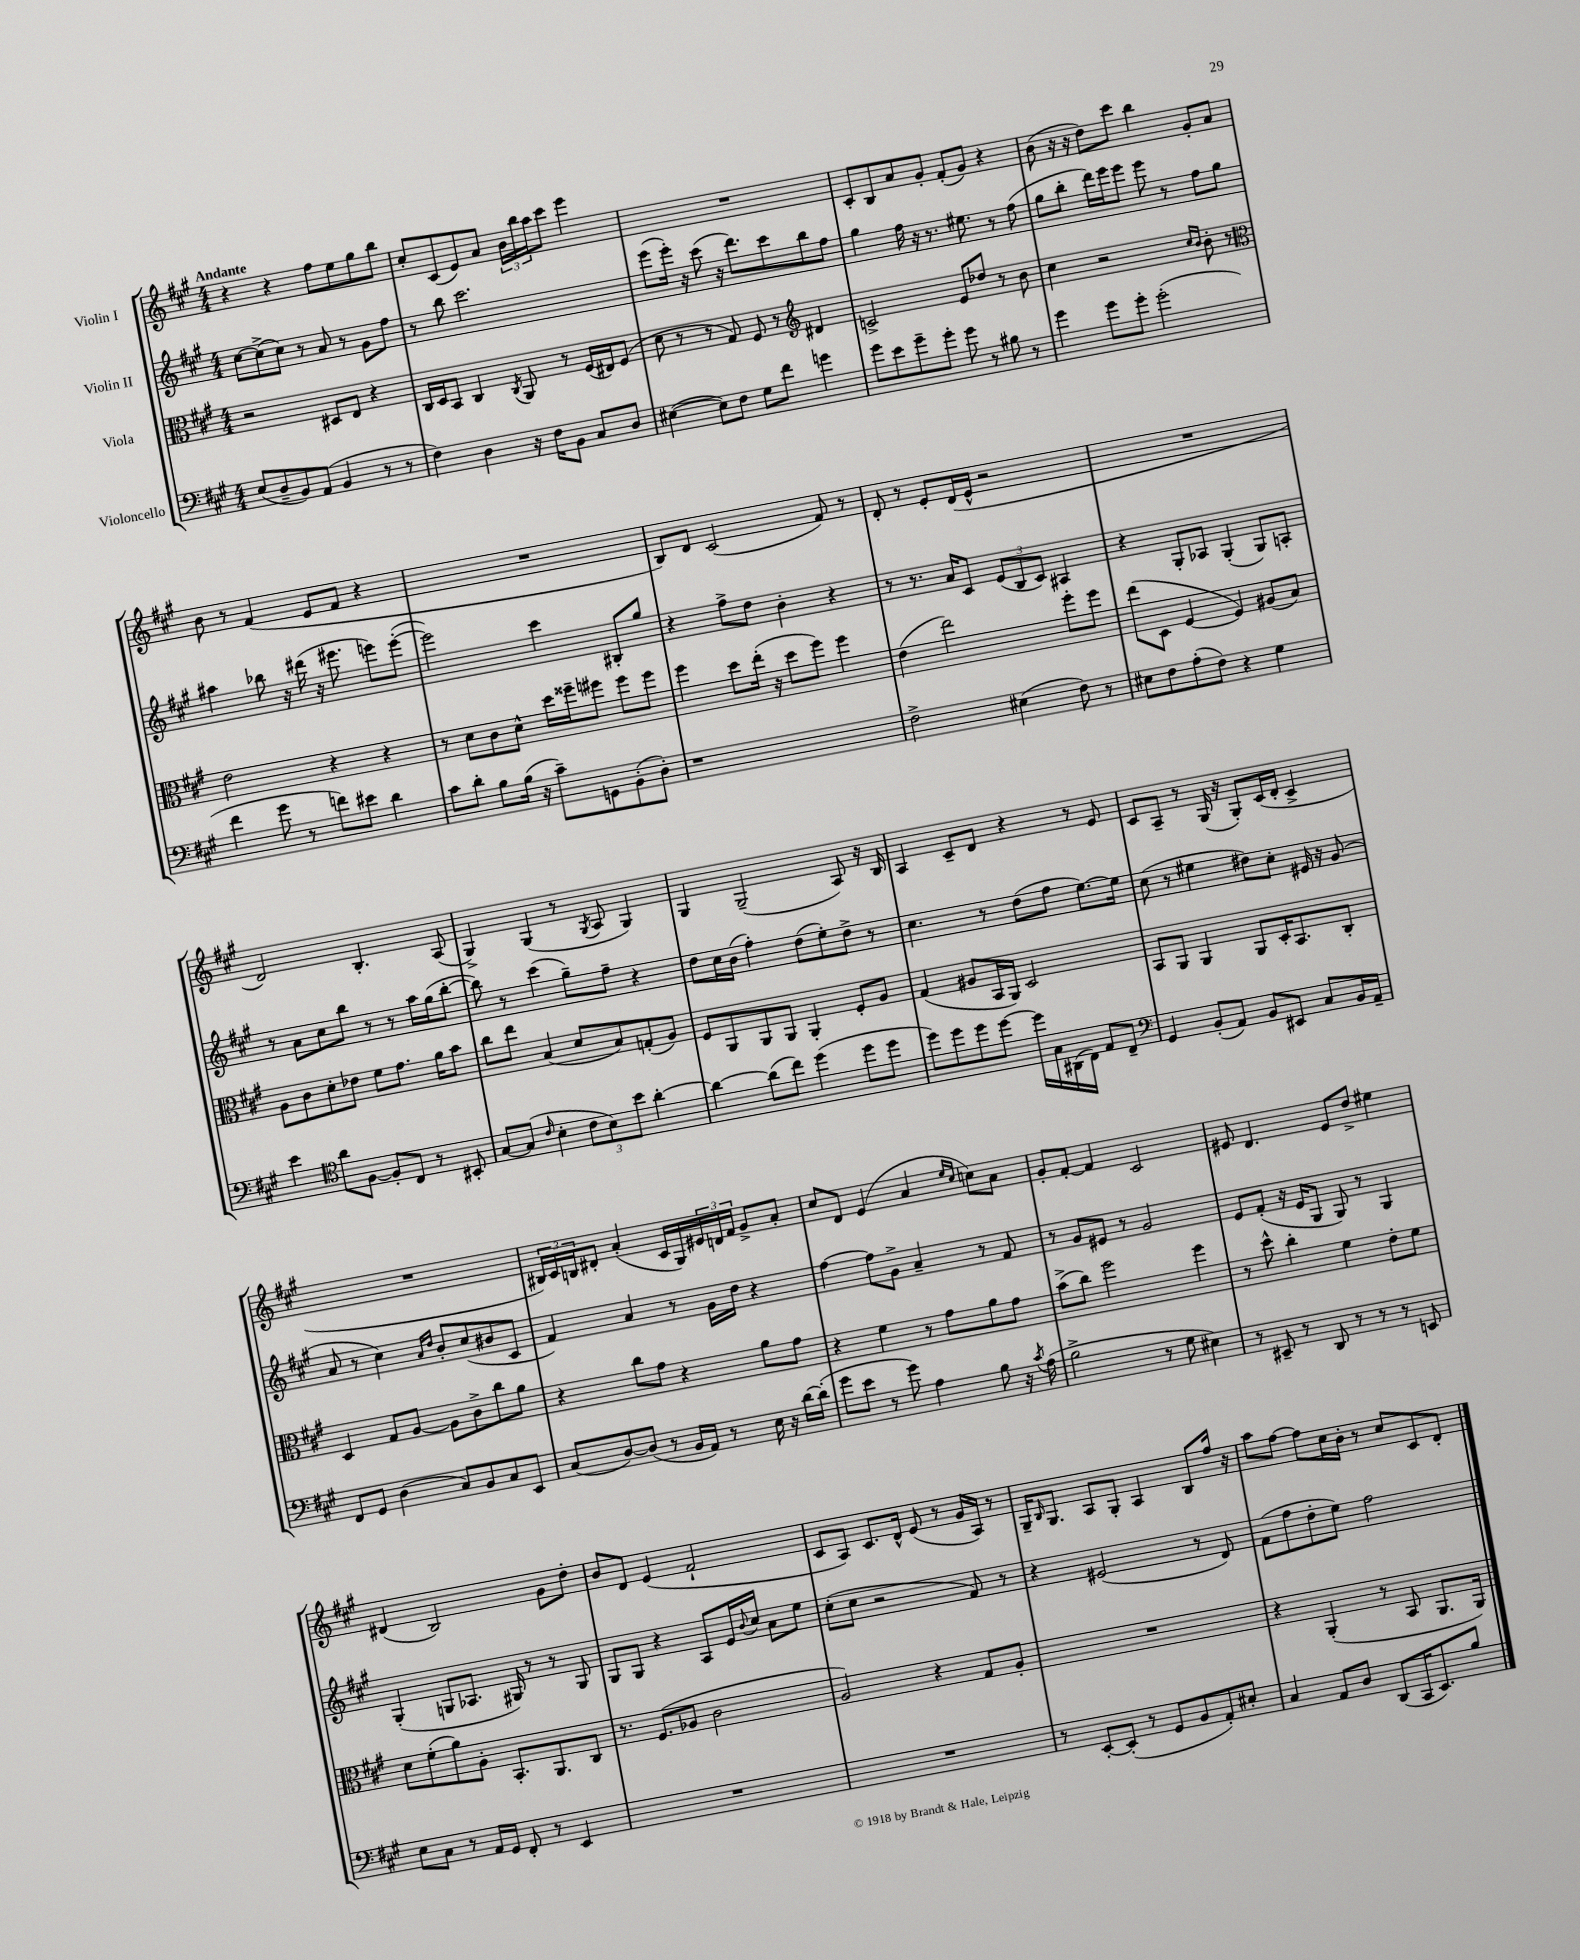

**kern	**kern	**kern	**kern
*staff4	*staff3	*staff2	*staff1
*clefF4	*clefC3	*clefG2	*clefG2
*k[f#c#g#]	*k[f#c#g#]	*k[f#c#g#]	*k[f#c#g#]
*M4/4	*M4/4	*M4/4	*M4/4
(8E	2r	[8cc#	4r
8D~	.	(8cc#^]	.
8BB)	.	8cc#)	4r
(8AA	.	8r	.
4BB	8D#	8a	8ff#
.	8E	8r	8ee
8r	4r	8g#	8gg#
8r	.	8ff#	8bb
=	=	=	=
4F#)	16C#	8r	8cc#'
.	16D	.	.
.	8BB	8bb	(8c#
4D	4C#	2.ccc#	8e)
.	.	.	8a
.	8qC#	.	.
16r	8AA	.	24b
.	.	.	24bb
16F#	.	.	.
.	.	.	24aa
8BB	8r	.	8ccc#
8C#	(16F#	.	4eee
.	16E#)	.	.
8D	(8F#	.	.
=	=	=	=
([4E#	8d	(8eee	1r
.	8r	16eee')	.
.	.	16r	.
8E#])	8r	(8ccc#	.
8F#	8G#)	16r	.
.	.	8.ddd)	.
8G#	8F#	.	.
8f#	8r	8ccc#	.
*	*clefG2	*	*
4g	4d#	8bb	.
.	.	8ff#	.
=	=	=	=
8g#	2c^	4gg#	8c#'
8e	.	.	8B
8g#~	.	16ff#	8a
.	.	16r	.
8g#'	.	8.r	8g#'
8g#	8e	.	(8f#'
.	.	8.ee#	.
8r	8dd-	.	8g#)
8B#	8r	8r	4r
8r	8b	(8ff#	.
=	=	=	=
4g#	4cc#	8gg#	(8b
.	.	8bb'	16r
.	.	.	16r
8g#	2r	16ddd)	8dd)
.	.	16eee	.
8g#'	.	8eee	8ccc#
(2g#'	.	8eee	4bb
.	.	8r	.
.	16qqcc#	.	.
.	16qqb	.	.
.	8b'	8ff#	8g#'
.	8r	8gg#	8a
=	=	=	=
*	*clefC3	*	*
4f#	2e	4aa#	8b
.	.	.	8r
8g#	.	8bb-	(4f#
8r	.	16r	.
.	.	(16ddd#	.
8f)	4r	16r	8e
.	.	8.eee#	.
8e#	.	.	8f#
4d	4r	8eee)	4r
.	.	([8eee'	.
=	=	=	=
8c#	8r	2eee])	1r
8d'	8d	.	.
8B	8c#	.	.
(16B	8d^^	.	.
16r	.	.	.
8c#~)	16dd	4ccc#	.
.	16ff##~	.	.
8GG	8ff#	.	.
(8BB'	8ff#	8B#'	.
8D')	8ff#	8gg#	.
=	=	=	=
1r	4ff#	4r	8B)
.	.	.	8d
.	8dd	8ff#^	(2c#
.	(16ee'	8dd	.
.	16r	.	.
.	8dd	4b'	.
.	8ff#)	.	.
.	4ff#	4r	8f#)
.	.	.	8r
=	=	=	=
2F#^	(4e	8r	8d'
.	.	8.r	8r
.	2ee)	.	8e'
.	.	16a	.
.	.	8c#	(16d
.	.	.	16e^^
(4E#	.	(12e	2r
.	.	12B	.
.	.	12c#)	.
8F#)	8ff#'	4A#	.
8r	8ff#	.	.
=	=	=	=
8E#	(8ee	4r	1r
8F#	8D	.	.
(8A'	[4F#	8G#'	.
8F#)	.	8A-	.
4r	4F#])	(4G#'	.
4G#	(8A#	8G#)	.
.	8B)	8A'	.
=	=	=	=
4e	8A	8r	2d)
.	8c#	8a	.
*clefC4	*	*	*
8a	8d'	8cc#	.
[8F#	8e-	8bb	.
8F#']	8f#	8r	4.B'
8C#	8.g#	8r	.
8r	.	16aa	.
.	16a	(16gg#	.
8BB#'	8b	[8bb'	(8A
=	=	=	=
[8G#	8cc#	8bb])	4G#^)
(8G#]	8ee	8r	.
16qqc#	.	.	.
4B'	(4B	(4ccc#	(4G#
12c#	8d	8gg#~)	8r
12B)	.	.	.
.	.	.	8qG#
.	8B)	8ff#~	8A
12b	.	.	.
[4a'	(8G'	4r	4G#)
.	8A)	.	.
=	=	=	=
4a_	8F#	8dd	4G#
.	8AA	16cc#	.
.	.	(16b	.
(8a]	8AA	4ff#')	(2G#~
8cc#)	8AA	.	.
(4dd	4AA'	(8dd	.
.	.	8ee')	.
8dd	8F#'	8dd^	8A)
8dd	8A	8r	16r
.	.	.	16B
=	=	=	=
8dd)	(4G#	4.cc#	4A
8dd	.	.	.
8dd	8A#	.	8c#~
[8dd	16BB	8r	8d
.	16AA)	.	.
16dd]	2D	(8dd	4r
16G#	.	.	.
(16AA#	.	8ff#	.
16C#)	.	.	.
8E	.	[8.ee)	8r
8C#~	.	.	8e
.	.	16ee]	.
=	=	=	=
*clefF4	*	*	*
4GG#	8BB	(8cc#	8c#
.	8AA	8r	8A~
(8BB'	4AA	4ee#	8r
8AA)	.	.	(16G#
.	.	.	16r
8BB	8AA	8dd#)	8G#')
8EE#	16D'	8cc#'	(16c#
.	8.BB	.	16d'
8C#	.	16e#	4c#^
.	.	16r	.
16BB	8C#'	(8g#	.
16AA~	.	.	.
=	=	=	=
8FF#	4D	8a	1r
8GG#	.	8r	.
(4D	8G#	4cc#)	.
.	[8A	.	.
.	.	16qqa	.
.	.	16qqdd	.
8C#)	8A]	8b'	.
8BB	8c#^	(8cc#	.
8C#	8cc#	8b#	.
8EE	8a	8c#	.
=	=	=	=
(8C#	4r	4f#)	24B#)
.	.	.	24c#
.	.	.	24B
[8D)	.	.	8d#'
(8D]	8cc#	4a	(4a'
8r	8g#	.	.
16BB	4r	8r	16c#
16AA)	.	.	16G#)
8r	.	16g#	24e#
.	.	.	24d
.	.	16dd	.
.	.	.	24f#
16E	8a	4r	8g#^
16r	.	.	.
[16d	8g#	.	8a'
(16d']	.	.	.
=	=	=	=
8g#	4r	[4ff#	8cc#
8e	.	.	8d
8r	4f#	8ff#]	(4e
8g#)	.	8g#^	.
4A	8r	4a~	4a
.	8g#	.	.
.	.	.	16qqee
.	.	.	16qqcc#
8B	8a	8r	8cc)
16r	8g#	8f#	8a
8qc#	.	.	.
(16A	.	.	.
=	=	=	=
2B^	(8b^	8r	8g#'
.	8cc#)	8g#	[8f#'
.	2ff#	8e#	4f#]
.	.	8r	.
8r	.	2g#	2c#
8G#	.	.	.
4E#)	4ff#	.	.
=	=	=	=
8r	8r	8e	8e#
8EE#~	8dd^^	(8f#'	4.d
8r	4cc#'	16r	.
.	.	16e	.
8DD	.	8G#	.
8r	4f#	8G#)	8e#
8r	.	8r	8dd^
8r	8e'	4G#	4ee#
8EE	8f#	.	.
=	=	=	=
8E	8d	(4G#'	(4d#
8C#	(8f#'	.	.
8r	8a)	8G	2B)
16AA	8A'	8.A-	.
16GG#	.	.	.
8FF#'	8.BB'	.	.
.	.	16G#)	.
8r	.	8r	.
.	8.AA	.	.
4EE	.	8r	8g#
.	8C#	8G#	8dd'
=	=	=	=
1r	8.r	8G#	8b
.	.	8G#	8d
.	(8.F#	.	.
.	.	4r	(4e
.	8A-	.	.
.	2c#	8A	2f#`
.	.	16e	.
.	.	8qqb	.
.	.	16cc#	.
.	.	8a	.
.	.	8ee	.
=	=	=	=
1r	2A)	(8cc#'	8c#
.	.	8cc#	8A)
.	.	2r	8.c#
.	.	.	16d^^
.	4r	.	(8e
.	.	.	8r
.	8G#	8f#)	16g#
.	.	.	16A)
.	8A'	8r	8r
=	=	=	=
8r	1r	4r	16G#~
.	.	.	16qqB
.	.	.	8.G#
[8EE'	.	.	.
(8EE']	.	(2e#	8A
8r	.	.	8G#'
8GG#	.	.	4A
8BB	.	.	.
8AA')	.	8r	8B
8E#'	.	8d)	16ff#
.	.	.	16r
=	=	=	=
4C#	4r	(8f#	8aa
.	.	8ff#	[8ff#
8AA	(4AA'	8dd'	8ff#]
8D	.	8ee)	16cc#
.	.	.	16b'
(8DD	8r	2ff#	8r
16CC#	8BB	.	8cc#
8.EE)	.	.	.
.	8.AA	.	8c#
8B	.	.	8d'
.	16AA)	.	.
==	==	==	==
*-	*-	*-	*-
